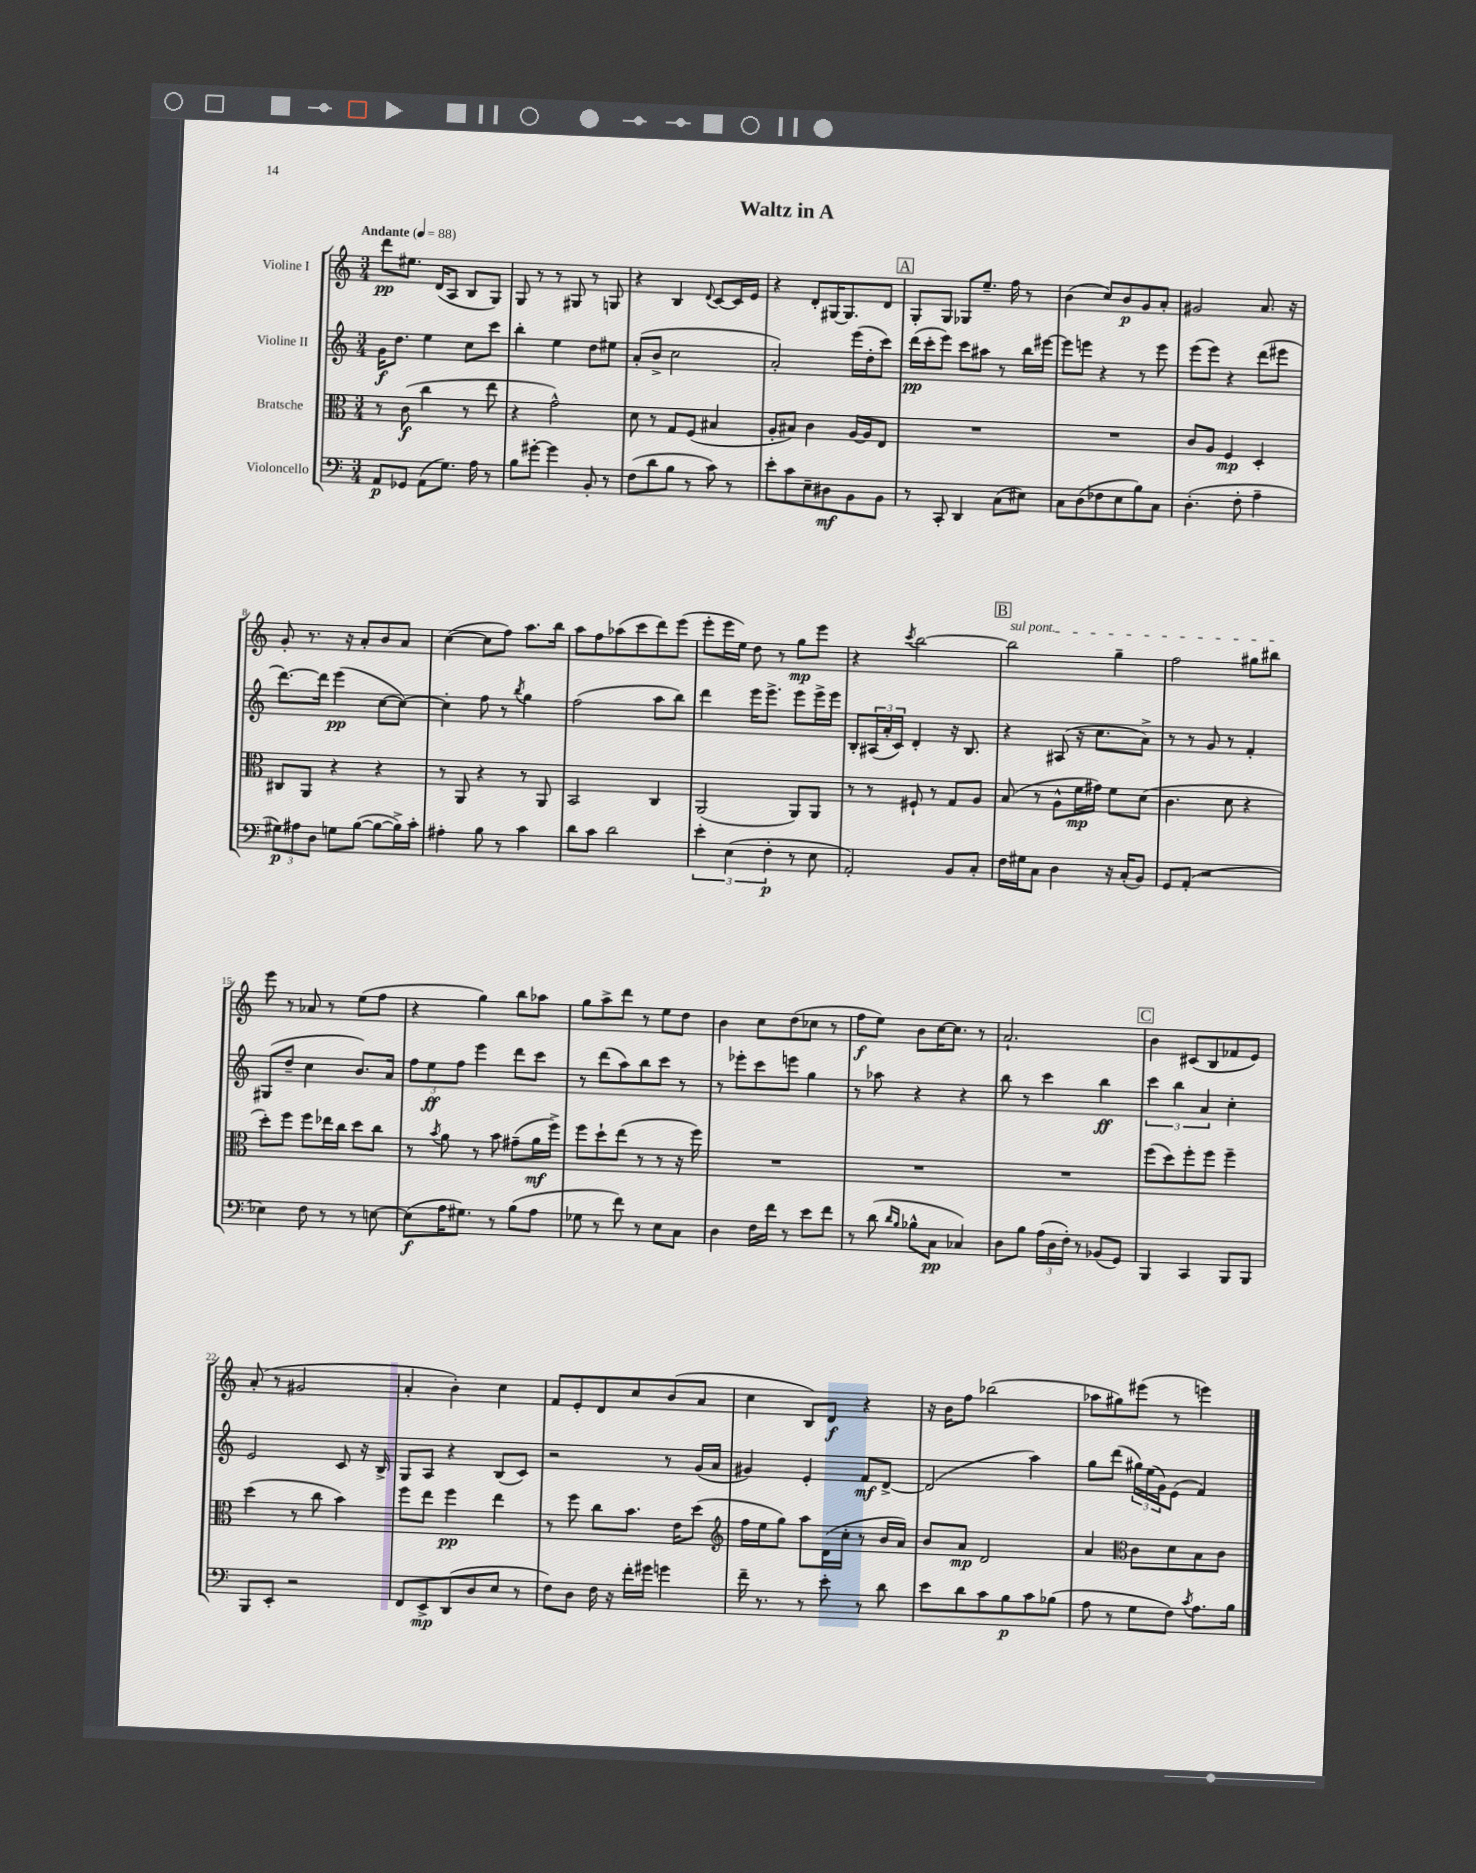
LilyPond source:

\header { title = "Waltz in A" }
<<
\new StaffGroup <<
\new Staff = "s0" \with { instrumentName = "Violine I" } {
    \clef treble \key c \major \numericTimeSignature \time 3/4 \tempo "Andante" 4 = 88
    d'''8\pp eis''8. d'16( a8 b8 g8) |
    g8 r8 r8 gis8 r8 g8 |
    r4 b4 \appoggiatura { d'8 } c'8~ c'16 e'16 |
    r4 d'8-. gis16~ gis8. d'8 |
    \mark \markup { \box "A" } g8-. g8 ges8 e''8.-- f''16 r8 |
    b'4( c''8) b'8\p g'8 a'8-. |
    gis'2 a'8. r16 |
    g'8-. r8. r16 a'8-. b'8 a'8 |
    c''4~( c''8 f''8) a''8. b''16 |
    a''8 f''8 aes''8( c'''8 d'''8) e'''8( |
    e'''8-. e'''16 e''16) d''8 r8 g''8\mp e'''8 |
    r4 \acciaccatura { c'''8 } b''2~ |
    \mark \markup { \box "B" } \once \override TextSpanner.bound-details.left.text = \markup { \italic "sul pont." } b''2\startTextSpan g''4-- |
    f''2 gis''8 bis''8\stopTextSpan |
    e'''8 r8 aes'8 r8 e''8( f''8 |
    r4 g''4) b''8 aes''8 |
    g''8 a''8-> d'''8 r8 e''8 d''8 |
    b'4 c''8 d''8( ces''8 r8 |
    f''8\f e''8) b'8 c''16~ c''8. r8 |
    a'2.-! |
    \mark \markup { \box "C" } b'4 cis'8( b8 fes'8 e'8) |
    a'8-.( r8 gis'2 |
    a'4-. b'4-.) c''4 |
    f'8 e'8-. d'8 c''8 b'8( a'8 |
    c''4 b8) d'8\f r4 |
    r16 b'16 f''8 bes''2( |
    aes''8 gis''8) eis'''8( r8 e'''4) \bar "|." |
}
\new Staff = "s1" \with { instrumentName = "Violine II" } {
    \clef treble \key c \major \numericTimeSignature \time 3/4
    g'16\f d''8. e''4 c''8 c'''8 |
    b''4-. e''4 d''8 eis''8 |
    a'8-.( b'8-> c''2 |
    a'2-.) e'''16( d''16-. c'''8) |
    \mark \markup { \box "A" } d'''16\pp( c'''16-. e'''8) c'''8 ais''8 r8 b''16 eis'''16~ |
    eis'''8 e'''8 r4 r8 e'''8 |
    e'''8( e'''8) r4 d'''8( eis'''8 |
    d'''8.~) d'''16 e'''4\pp( c''8~ c''8~) |
    c''4-. f''8 r8 \acciaccatura { b''8 } g''4 |
    f''2( a''8 b''8) |
    d'''4 e'''16 e'''8.-> e'''8 e'''16-> e'''16 |
    b8-. \tuplet 3/2 { ais16( a'16-. c'16) } d'4-. r16 b8. |
    \mark \markup { \box "B" } r4 ais8( r16 c''8. a'8->) |
    r8 r8 g'8 r8 f'4-. |
    gis8( d''8-- c''4 b'8.) a'16 |
    \tuplet 3/2 { f''8 e''8\ff f''8 } e'''4 d'''8 c'''8 |
    r8 d'''8( a''8) b''8 c'''8 r8 |
    r8 ees'''8-. c'''8 e'''8 g''4 |
    r8 aes''8 r4 r4 |
    b''8 r8 c'''4 b''4\ff |
    \mark \markup { \box "C" } \tuplet 3/2 { c'''4 b''4 a'4 } c''4-. |
    e'2 c'8 r16 b16-> |
    g8 a8 r4 b8( c'8) |
    r2 r8 g'16( a'16 |
    gis'4) e'4-. f'8\mf d'8~-> |
    d'2( a''4) |
    g''8 d'''8( \tuplet 3/2 { gis''16) e''16( g'16) } e'8( f'4) \bar "|." |
}
\new Staff = "s2" \with { instrumentName = "Bratsche" } {
    \clef alto \key c \major \numericTimeSignature \time 3/4
    r8 c'8\f( c''4 r8 e''8 |
    r4 g'2-^) |
    d'8 r8 g8 f8( bis4 |
    a8-. bis8) c'4 a16~ a16 e8 |
    \mark \markup { \box "A" } R2. |
    R2. |
    c'8 a8 f4\mp d4-. |
    cis8 a,8 r4 r4 |
    r8 a,8 r4 r8 a,8 |
    b,2 c4 |
    a,2( a,8) a,8 |
    r8 r8 fis8-! r8 g8 a8 |
    \mark \markup { \box "B" } b8( r8 a8-^ f'16\mp gis'16) f'8 d'8( |
    c'4. d'8 r4 |
    d''8-.) f''8 f''8 ees''16 c''16 d''8 c''8 |
    r8 \acciaccatura { b'8 } a'8 r8 b'8 gis'8--( a'16\mf f''16->) |
    f''8 d''8-! e''8( r8 r8 r16 f''16) |
    R2. |
    R2. |
    R2. |
    \mark \markup { \box "C" } f''8( d''8) f''8-. f''8 f''4-- |
    d''4( r8 c''8 b'4) |
    f''8 e''8 f''4\pp e''4 |
    r8 f''8 c''8 b'8. e'16 d''8( |
    \clef treble f''16 e''16 g''8) a''8 d'16( c''16-. r8 b'16 a'16) |
    b'8 a'8\mp d'2 |
    a'4 \clef alto c'8 d'8 b8 c'8 \bar "|." |
}
\new Staff = "s3" \with { instrumentName = "Violoncello" } {
    \clef bass \key c \major \numericTimeSignature \time 3/4
    a,8\p ges,8 a,8( g8.) a16 r8 |
    b8 gis'8~-. gis'4 b,8-. r8 |
    f8( d'8 b8 r8 c'8) r8 |
    e'8-. c'8 e8-- dis8\mf b,8 b,8 |
    \mark \markup { \box "A" } r8 c,8-. d,4 c8( eis8) |
    c8 d8( fes8 e8 b8) c8 |
    d4.-.( f8-. a4-- |
    \tuplet 3/2 { gis8\p) ais8 d8 } g8 b8~( b8~ b16->) c'16-. |
    ais4-. b8 r8 c'4 |
    d'8 c'8 d'2 |
    \tuplet 3/2 { e'4-. e4( f4-.\p } r8 e8 |
    a,2-.) b,8 c8-. |
    \mark \markup { \box "B" } f16 gis16 c8 d4 r16 c16-.( b,8) |
    g,8 a,8-.( r2 |
    ees4) f8 r8 r8 e8~ |
    e8\f( a16 gis8.) r8 b8( a8 |
    ges8 r8 f'8) r8 e8 c8 |
    d4 f16 f'16 r8 e'8 f'8 |
    r8 d'8( \grace { d'16 b16 } bes8-^ c8\pp ces4) |
    d8 b8 \tuplet 3/2 { a16( d16 f16-.) } r8 bes,8( g,8) |
    \mark \markup { \box "C" } b,,4 c,4 b,,8 b,,8 |
    b,,8 e,8-. r2 |
    f,8 e,8->\mp d,8( d8 e8 r8 |
    f8) d8 f16 r16 f'16-. gis'16 g'4 |
    f'16-- r8. r8 e'8-. r8 d'8 |
    e'8 d'8 c'8 b8\p c'8 bes8( |
    a8 r8 g8 f8) \acciaccatura { c'8 } a8. b16 \bar "|." |
}
>>
>>
